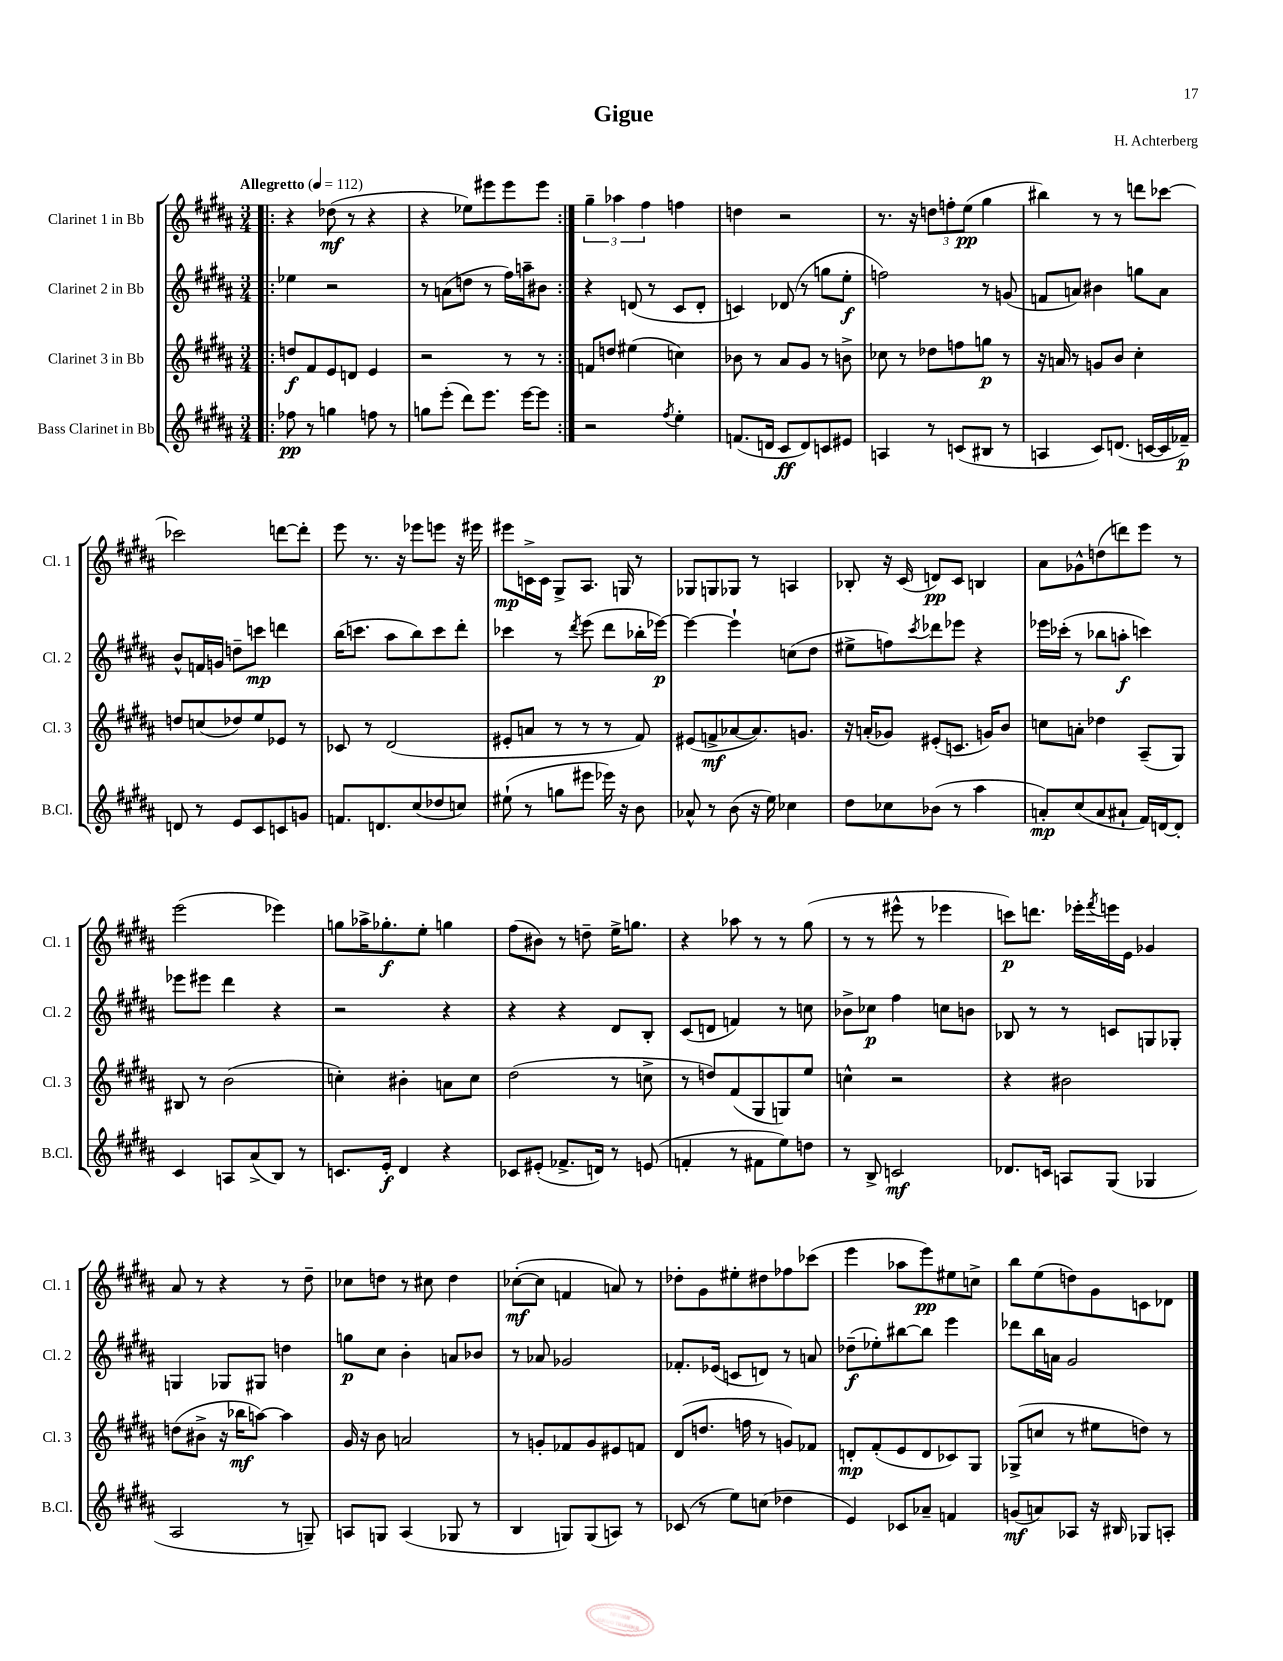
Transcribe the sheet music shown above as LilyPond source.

\header { title = "Gigue" composer = "H. Achterberg" }
<<
\new StaffGroup <<
\new Staff = "s0" \with { instrumentName = "Clarinet 1 in Bb" shortInstrumentName = "Cl. 1" } {
    \clef treble \key b \major \numericTimeSignature \time 3/4 \tempo "Allegretto" 4 = 112
    \repeat volta 2 { \bar ".|:" r4 des''8\mf( r8 r4 |
    r4 ees''8) eis'''8 eis'''8 eis'''8 | }
    \tuplet 3/2 { gis''4-- aes''4 fis''4 } f''4 |
    d''4 r2 |
    r8. r16 \tuplet 3/2 { d''8 f''8-. e''8\pp( } gis''4 |
    bis''4) r8 r8 d'''8 ces'''8~ |
    ces'''2 d'''8~ d'''8-. |
    e'''8 r8. r16 ees'''8 e'''8 r16 eis'''16 |
    eis'''8\mp c'16-> c'16 gis8-> ais8. g16 r8 |
    ges8 g8 ges8 r8 a4 |
    bes8-. r16 cis'16( d'8\pp) cis'8 b4 |
    ais'8 ges'8-^ d''8( d'''8) e'''8 r8 |
    e'''2( ees'''4) |
    g''8 aes''16-> ges''8.-.\f e''8-. g''4 |
    fis''8( bis'8) r8 d''8-- e''16-> g''8. |
    r4 aes''8 r8 r8 gis''8( |
    r8 r8 eis'''8-^ r8 ees'''4 |
    c'''8\p) d'''8. ees'''16-. \acciaccatura { fis'''8 } e'''16 e'16 ges'4 |
    ais'8 r8 r4 r8 dis''8-- |
    ces''8 d''8 r8 cis''8 d''4 |
    ces''8~-.\mf( ces''8 f'4 a'8) r8 |
    des''8-. gis'8 eis''8-. dis''8 fes''8 ces'''8( |
    e'''4 aes''8 e'''8\pp) eis''8 c''8-> |
    b''8 e''8( d''8) gis'8 c'8 des'8 \bar "|." |
}
\new Staff = "s1" \with { instrumentName = "Clarinet 2 in Bb" shortInstrumentName = "Cl. 2" } {
    \clef treble \key b \major \numericTimeSignature \time 3/4
    \repeat volta 2 { \bar ".|:" ees''4 r2 |
    r8 a'8( d''8 r8 fis''16) a''16-- bis'8 | }
    r4 d'8( r8 cis'8 d'8-. |
    c'4) des'8( r8 g''8 e''8-.\f |
    f''2) r8 g'8( |
    f'8 a'8) bis'4 g''8 a'8 |
    b'8-^ f'16 g'16 d''8-- c'''8\mp d'''4 |
    b''16( c'''8. ais''8 b''8) c'''8 dis'''8-. |
    ces'''4 r8 \acciaccatura { dis'''8 } e'''8( dis'''8 bes''16-. ees'''16~\p) |
    ees'''4~ ees'''4-! c''8( dis''8 |
    eis''8-> f''8) \acciaccatura { cis'''8 } des'''8 ees'''8 r4 |
    ees'''16 ces'''16-.( r8 bes''8 a''8-.\f c'''4) |
    ees'''8 eis'''8 dis'''4 r4 |
    r2 r4 |
    r4 r4 dis'8 b8-. |
    cis'8( d'8 f'4) r8 c''8 |
    bes'8-> ces''8\p fis''4 c''8 b'8 |
    bes8 r8 r8 c'8 g8 ges8-. |
    g4 ges8 gis8 d''4 |
    g''8\p cis''8 b'4-. a'8 bes'8 |
    r8 aes'8 ges'2 |
    fes'8.-. ees'16( c'8 d'8) r8 a'8 |
    des''8--\f( ees''8-.) bis''8~ bis''8 e'''4 |
    des'''8 b''16 a'16 gis'2 \bar "|." |
}
\new Staff = "s2" \with { instrumentName = "Clarinet 3 in Bb" shortInstrumentName = "Cl. 3" } {
    \clef treble \key b \major \numericTimeSignature \time 3/4
    \repeat volta 2 { \bar ".|:" d''8\f fis'8 e'8 d'8 e'4 |
    r2 r8 r8 | }
    f'8 d''8 eis''4( c''4) |
    bes'8 r8 ais'8 gis'8 r8 b'8-> |
    ces''8 r8 des''8 f''8 g''8\p r8 |
    r16 a'16 r8 g'8 b'8 cis''4-. |
    d''8 c''8( des''8) e''8 ees'8 r8 |
    ces'8 r8 dis'2( |
    eis'8-. a'8 r8 r8 r8 fis'8) |
    eis'8( f'8->\mf aes'8~ aes'8.) g'8. |
    r16 a'16-.( ges'8) eis'8-.( c'8. g'16) b'8 |
    c''8 a'8-. des''4 ais8--( gis8) |
    bis8 r8 b'2( |
    c''4-.) bis'4-. a'8 c''8 |
    dis''2( r8 c''8-> |
    r8 d''8) fis'8( gis8 g8) e''8 |
    c''4-^ r2 |
    r4 bis'2 |
    d''8( bis'8-> r16 bes''16\mf a''8~) a''4 |
    gis'16 r16 b'8 a'2 |
    r8 g'8-. fes'8 g'8 eis'8 f'8 |
    dis'8( d''8. f''16 r8 g'8) fes'8 |
    d'8-.\mp fis'8-.( e'8 d'8 ces'8) gis8 |
    ges8->( c''8 r8 eis''8 d''8) r8 \bar "|." |
}
\new Staff = "s3" \with { instrumentName = "Bass Clarinet in Bb" shortInstrumentName = "B.Cl." } {
    \clef treble \key b \major \numericTimeSignature \time 3/4
    \repeat volta 2 { \bar ".|:" fes''8\pp r8 g''4 f''8 r8 |
    g''8 e'''8-.( dis'''8) e'''8. e'''16~ e'''8 | }
    r2 \acciaccatura { fis''8 } e''4-. |
    f'8.( d'16 cis'8\ff d'8) c'8 eis'8 |
    a4 r8 c'8( bis8 r8 |
    a4 cis'8) d'8.( c'16~ c'16 fes'16--\p) |
    d'8 r8 e'8 cis'8 c'8 g'8 |
    f'8. d'8. cis''8( des''8 c''8) |
    eis''8-!( r8 g''8 eis'''8 ees'''16) r16 b'8 |
    aes'8-^ r8 b'8( r16 e''16) ces''4 |
    dis''8 ces''8 bes'8( r8 ais''4 |
    a'8-.\mp) cis''8( a'8 ais'8-! fis'16) d'16~ d'8-. |
    cis'4 a8 ais'8->( b8) r8 |
    c'8. e'16-.\f dis'4 r4 |
    ces'8 eis'8-.( fes'8.-> d'16) r8 e'8( |
    f'4-. r8 fis'8 e''8) d''8 |
    r8 b8-> c'2\mf |
    des'8. c'16 a8 gis8( ges4 |
    ais2 r8 g8--) |
    a8 g8 a4( ges8 r8 |
    b4 g8) g8( a8) r8 |
    ces'8( r8 e''8) c''8( des''4 |
    e'4) ces'8 aes'8-- f'4 |
    g'8\mf( a'8) aes8 r16 bis16 ges8 a8-. \bar "|." |
}
>>
>>
\layout { \context { \Score \remove "Bar_number_engraver" } }
